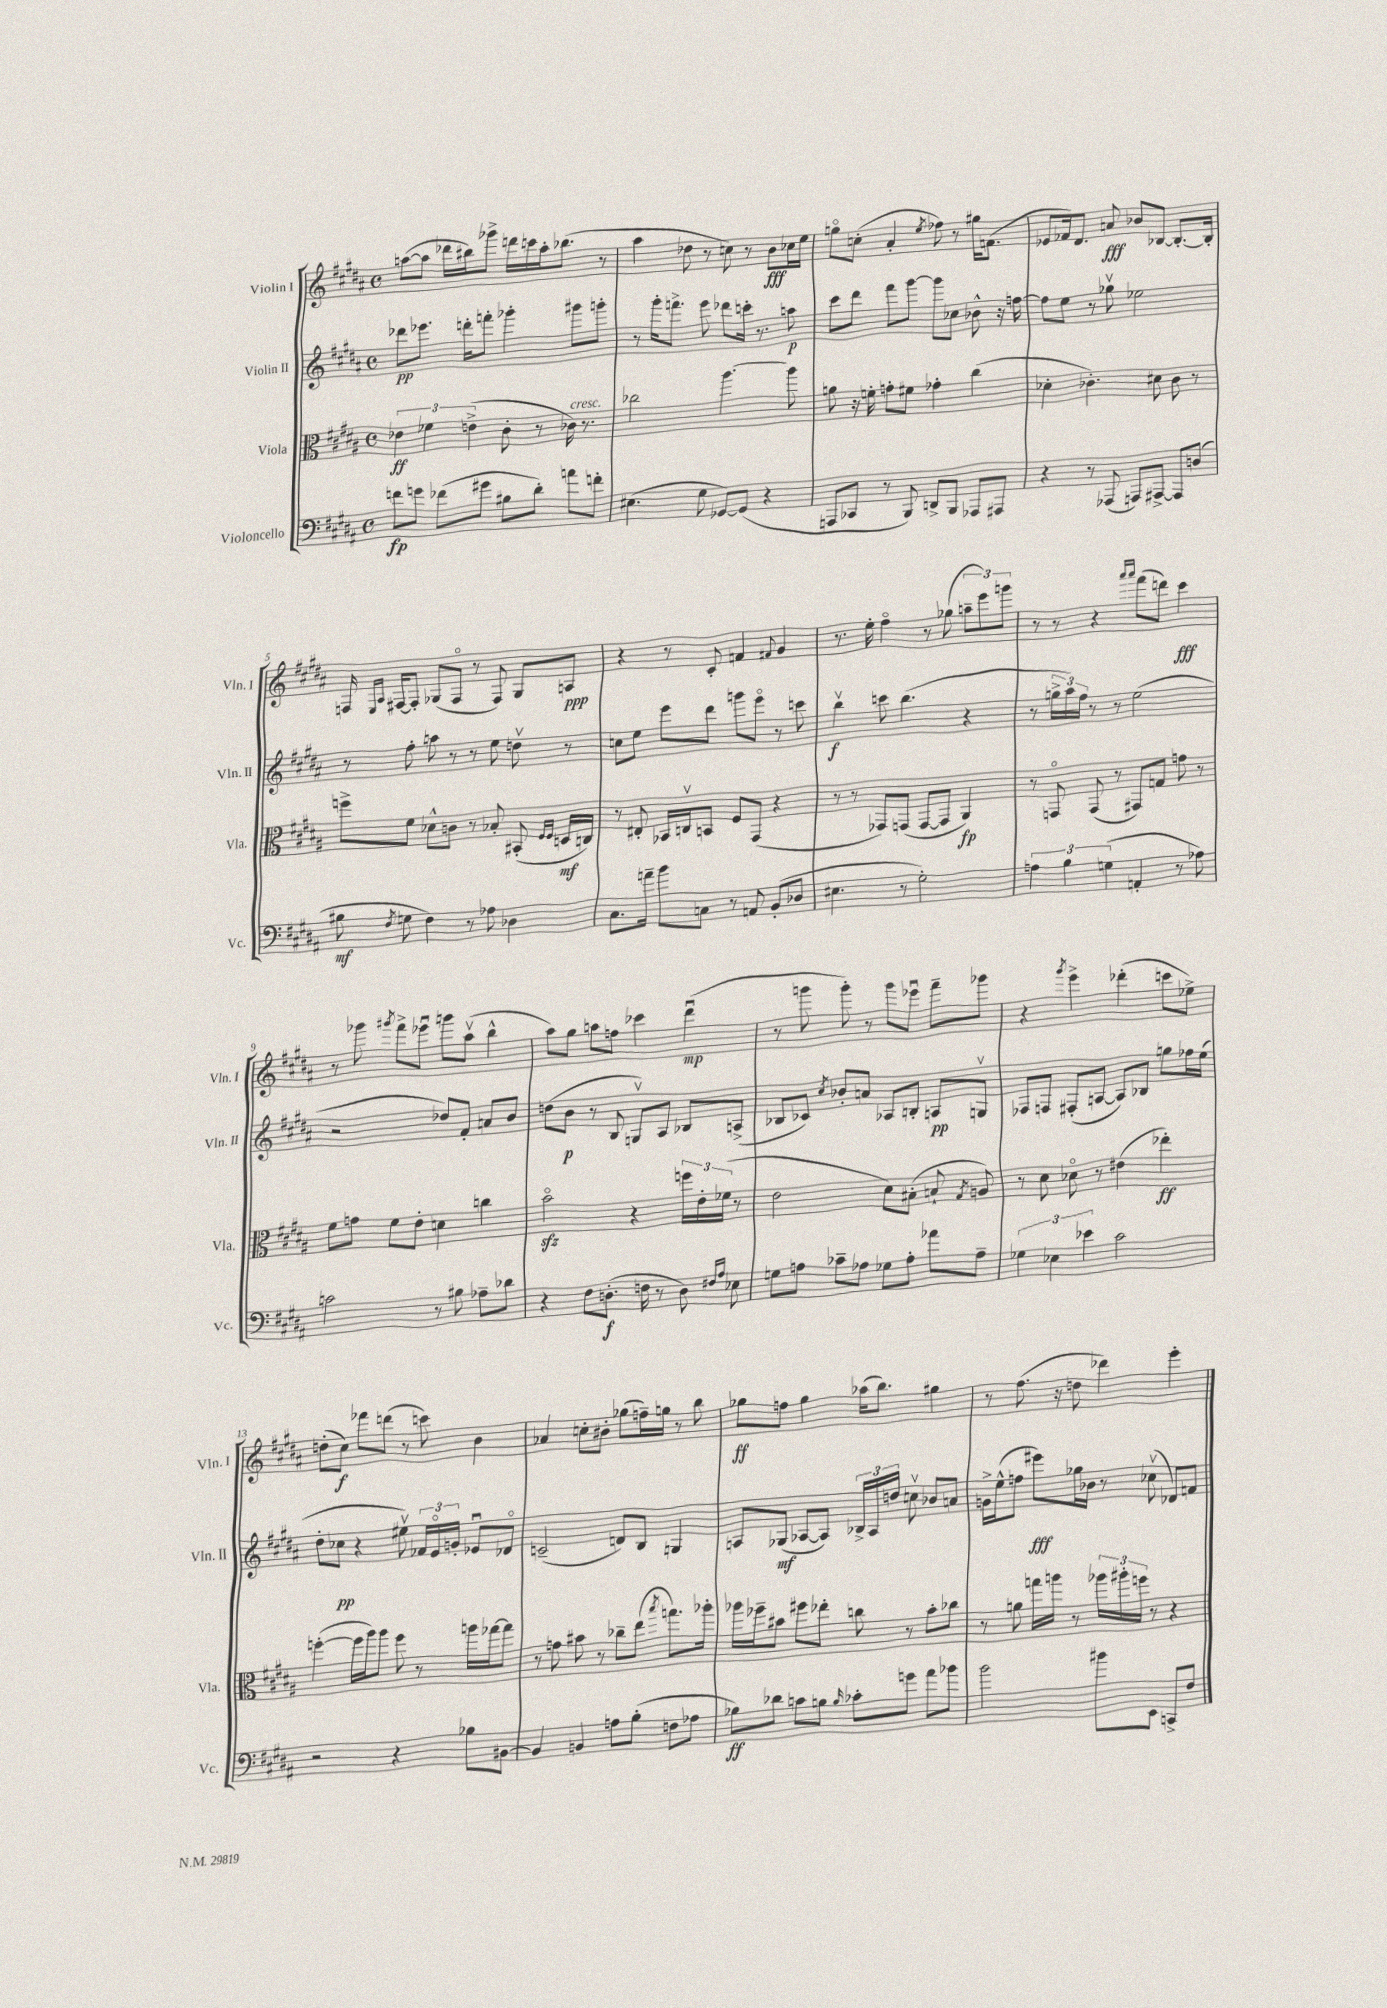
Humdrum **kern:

**kern	**dynam	**kern	**dynam	**kern	**dynam	**kern	**dynam
*part4	*part4	*part3	*part3	*part2	*part2	*part1	*part1
*staff4	*staff4	*staff3	*staff3	*staff2	*staff2	*staff1	*staff1
*I"Violoncello	*	*I"Viola	*	*I"Violin II	*	*I"Violin I	*
*I'Vc.	*	*I'Vla.	*	*I'Vln. II	*	*I'Vln. I	*
*clefF4	*	*clefC3	*	*clefG2	*	*clefG2	*
*k[f#c#g#d#a#]	*	*k[f#c#g#d#a#]	*	*k[f#c#g#d#a#]	*	*k[f#c#g#d#a#]	*
*M4/4	*	*M4/4	*	*M4/4	*	*M4/4	*
*met(c)	*	*met(c)	*	*met(c)	*	*met(c)	*
=1	=1	=1	=1	=1	=1	=1	=1
8fn\L	fp	6e-X\	ff	8ddd-X\L	pp	([8aan\L	.
8gn\J	.	.	.	8.eee-X\J	.	8aa\J]	.
.	.	6f-X\	.	.	.	.	.
(8f-X\L	.	.	.	.	.	16ddd-X\LL	.
.	.	.	.	16dddn'\KL	.	16bb#X\J)	.
.	.	(6en^\	.	.	.	.	.
8g#X\J	.	.	.	8fffn'\J	.	8ggg-X^\J	.
8B#X\L	.	8c#'\	.	4ggg-X'\	.	16dddn\LL	.
.	.	.	.	.	.	16cccn\	.
8d#'\J)	.	8r	.	.	.	16aa'\J	.
.	.	.	.	.	.	(8.bb-X\J	.
!	!	!LO:TX:a:i:t=cresc.	!	!	!	!	!
8an\L	.	16c-X\)	.	8ggg#X\L	.	.	.
.	.	8.r	.	.	.	.	.
8fn'\J	.	.	.	8gggn'\J	.	8r	.
=2	=2	=2	=2	=2	=2	=2	=2
(4.E#X\	.	2cc-X\	.	8r	.	4aa#\	.
.	.	.	.	16ggg#'\KL	.	.	.
.	.	.	.	8.fffn^\J	.	.	.
.	.	.	.	.	.	8dd-X\	.
8G#\	.	.	.	8eee\	.	8r	.
[8GG-X/L)	.	[4.aa#\	.	8ddd-X\L	.	8ccn\)	.
(8GG-/J]	.	.	.	16cccn'\Jk	.	8r	.
.	.	.	.	8.r	.	.	.
4r	.	.	.	.	.	8b\L	fff
.	.	8aa#\]	.	8aan\	p	16cc-X\L	.
.	.	.	.	.	.	16ee\JJ	.
=3	=3	=3	=3	=3	=3	=3	=3
8AAAn/L	.	8an\	.	8ccc#\L	.	8ggn\L	.
8CC-X/J	.	16r	.	8ddd#\J	.	(8ccn'\J	.
.	.	16fn'\	.	.	.	.	.
8r	.	8gn'\L	.	8fff#\L	.	4a#'/	.
8BBB/)	.	8f#X\J	.	[8ggg#\J	.	.	.
.	.	.	.	.	.	8qee/	.
8DDn^/L	.	4g-X'\	.	8ggg#\L]	.	8ff-X\)	.
8BBB/J	.	.	.	8cc-X\J	.	8r	.
8AAA-X/L	.	(4cc#\	.	8b-X^^\	.	16gg#X\KL	.
.	.	.	.	.	.	(8.fn\J	.
8AAA#X/J	.	.	.	16r	.	.	.
.	.	.	.	[16ffn\	.	.	.
=4	=4	=4	=4	=4	=4	=4	=4
4r	.	4d-X'\	.	8ff\L]	.	8e-X/L	.
.	.	.	.	8ee\J	.	16f-X/k)	.
.	.	.	.	.	.	8.d#/J	.
8r	.	4.c-X'\)	.	8r	.	.	.
(8AAA-X/	.	.	.	8gg-Xv\	.	8an/	fff
8AAAn/L)	.	.	.	2ee-X\	.	8b-X/L	.
[8AAA#X^/J	.	8d#X\	.	.	.	[8B-X/J	.
8AAA#/L]	.	8c-\	.	.	.	8.B-'/L_	.
(8Dn/J	.	8r	.	.	.	.	.
.	.	.	.	.	.	16B-'/Jk]	.
!!LO:LB:g=z
=5	=5	=5	=5	=5	=5	=5	=5
8B#X\	mf	8ffn^\L	.	8r	.	16Fn/	.
.	.	.	.	.	.	16qqE/LL	.
.	.	.	.	.	.	16qqA#/JJ	.
.	.	.	.	.	.	[16F#X/KL	.
8qF#/	.	.	.	.	.	.	.
8Gn\	.	8f#\J	.	8ff#'\	.	8F#'/J]	.
4F#\)	.	8d-X^^\L	.	8aan\	.	(8G-X/L	.
.	.	8cn\J	.	8r	.	8F#/J	.
8r	.	8r	.	8r	.	8r	.
8A-X\	.	8B-X'/	.	8ee\	.	8F#/)	.
4D-X\	.	(8BB#X'/	.	8ddnv\	.	8G-/L	.
.	.	16qqF#/LL	.	.	.	.	.
.	.	16qqF#/JJ	.	.	.	.	.
.	.	16Dn/LL	mf	8r	.	8An/J	ppp
.	.	16Cn/JJ)	.	.	.	.	.
=6	=6	=6	=6	=6	=6	=6	=6
8.C#\L	.	8r	.	8ccn\L	.	4r	.
.	.	8E#X'/	.	8ee\J	.	.	.
16an~\Jk	.	.	.	.	.	.	.
8b\L	.	16BB-X/LL	.	8eee\L	.	8r	.
.	.	16Cnv/J	.	.	.	.	.
8Cn\J	.	8BBn/J	.	8ddd#\J	.	8c#'/	.
8r	.	8F#/L	.	8gggn\L	.	4fn/	.
8AAn/	.	(8GG#/J	.	8eee\J	.	.	.
.	.	.	.	.	.	8qqf#X/	.
(8BB'/L	.	4r	.	8r	.	4g#/	.
8D-X/J	.	.	.	8cccn\	.	.	.
=7	=7	=7	=7	=7	=7	=7	=7
4.E#X\	.	8r	.	4bbv\	f	8.r	.
.	.	8r	.	.	.	.	.
.	.	.	.	.	.	16ee'\	.
.	.	8GG-X/L)	.	8cccn\	.	4ff#\	.
8r	.	(8GGn/J	.	(4.bb\	.	.	.
2G#'\)	.	[8GG/L	.	.	.	8r	.
.	.	8GG/J]	.	.	.	(8gg-X\	.
.	.	4AA#/)	fp	4r	.	12aan~\L	.
.	.	.	.	.	.	12eee\)	.
.	.	.	.	.	.	12gggn\J	.
=8	=8	=8	=8	=8	=8	=8	=8
6An\	.	8r	.	8r	.	8r	.
.	.	8GGn/	.	24ggn^\LL	.	8r	.
6B\	.	.	.	24aa#\)	.	.	.
.	.	.	.	24ff#\JJ	.	.	.
.	.	(8GG/	.	8r	.	4r	.
(6Gn\	.	.	.	.	.	.	.
.	.	8r	.	8r	.	.	.
.	.	.	.	.	.	16qqaaa#/LL	.
.	.	.	.	.	.	16qqaaa#/JJ	.
4AAn'/	.	8GG#X/L)	.	(2ee\	.	(8fff#\L	.
.	.	8Gn/J	.	.	.	8dddn\J)	.
8r	.	8gn\	.	.	.	4ccc#\	fff
8A-X\)	.	8r	.	.	.	.	.
!!LO:LB:g=z
=9	=9	=9	=9	=9	=9	=9	=9
2cn\	.	8f#\L	.	2r	.	8r	.
.	.	8gn\J	.	.	.	8ggg-X\	.
.	.	.	.	.	.	8qggg#X/	.
.	.	8f#\L	.	.	.	8fff#^\L	.
.	.	8e'\J	.	.	.	8eee-Xu\J	.
8r	.	4dn\	.	8dd-X/L)	.	8gggn\L	.
8B#X\	.	.	.	8f#'/J	.	(8aa#v\J	.
8A-X~\L	.	4ccn\	.	8an/L	.	4bb^^\	.
8d-X\J	.	.	.	8b/J	.	.	.
=10	=10	=10	=10	=10	=10	=10	=10
4r	.	2bzz\	.	(8ddn\L	.	8aa#\L)	.
.	.	.	.	8b\J	p	8gg#\J	.
8F#\L	.	.	.	8r	.	8aan\L	.
(8.Dn'\J	f	.	.	8B/	.	8ffn\J	.
.	.	4r	.	8Gnv/L)	.	4ccc-X\	.
16Fn\	.	.	.	.	.	.	.
8r	.	.	.	8A#/J	.	.	.
8D\)	.	24ffn\LL	.	8B-X/L	.	(4ddd#u\	mp
.	.	24e'\	.	.	.	.	.
.	.	(24f-X\JJ	.	.	.	.	.
16qqF#X/LL	.	.	.	.	.	.	.
16qqA#/JJ	.	.	.	.	.	.	.
8E-X\	.	8r	.	(8An^/J	.	.	.
=11	=11	=11	=11	=11	=11	=11	=11
8Gn\L	.	2e\	.	8B-X/L	.	8r	.
8An\J	.	.	.	8c-X/J)	.	8gggn\	.
.	.	.	.	8qcc#/	.	.	.
8c-X~\L	.	.	.	8b-X'/L	.	8ggg'\)	.
8A-X\J	.	.	.	8an/J	.	8r	.
8G-X\L	.	8d#\L)	.	8A-X/L	.	8ggg\L	.
8A-'\J	.	(8B#X'\J	.	8Bn'/J	.	8eee-Xu\J	.
8a-X\L	.	8Bn`/	.	8An/L	pp	8fff#~\L	.
.	.	8qG#/	.	.	.	.	.
8A-~\J	.	8An/)	.	8Gnv/J	.	8ggg-X\J	.
=12	=12	=12	=12	=12	=12	=12	=12
6G-X\	.	8r	.	8F-X/L	.	4r	.
.	.	8d#\	.	8Fn/J	.	.	.
6E-X\	.	.	.	.	.	.	.
.	.	.	.	.	.	8qggg#/	.
.	.	8d-X\	.	(8F#X'/L	.	4eee^\	.
6e-X\	.	.	.	.	.	.	.
.	.	8r	.	[8An/J	.	.	.
2c#\	.	(4e#X\	.	8A/L])	.	(4ddd-X'\	.
.	.	.	.	8B-X/J	.	.	.
.	.	4ee-X'\)	ff	8ggn\L	.	8cccn\L	.
.	.	.	.	16ff-X\L	.	8ee-X^\J)	.
.	.	.	.	(16ee\JJ	.	.	.
!!LO:LB:g=z
=13	=13	=13	=13	=13	=13	=13	=13
2r	.	([4ffn'\	.	8dd#'\L	.	(8ddn'\L	.
.	.	.	.	8cc-X\J	pp	8cc#\J)	f
.	.	16ff\LL]	.	4r	.	8fff-X\L	.
.	.	16aa#\J)	.	.	.	.	.
.	.	8aa#\J	.	.	.	(8dddn\J	.
4r	.	8ff\	.	8ee#Xv\)	.	8r	.
.	.	8r	.	24f-X/LL	.	8cccn\)	.
.	.	.	.	24e/	.	.	.
.	.	.	.	24gn'/JJ	.	.	.
8B-X\L	.	16aan\LL	.	8e-Xu/L	.	4b\	.
.	.	[16gg-X\J	.	.	.	.	.
[8BB#X\J	.	8gg-\J]	.	8d-X/J	.	.	.
=14	=14	=14	=14	=14	=14	=14	=14
4BB#/]	.	8r	.	(2cn~/	.	4a-X/	.
.	.	8gn\	.	.	.	.	.
4BBn/	.	8b#X\	.	.	.	8ccn'\L	.
.	.	8r	.	.	.	8b#X'\J	.
8An\L	.	8cc-X~\L	.	8dn/L)	.	(8gg-X\L	.
(8B'\J	.	(8ee\J	.	8B/J	.	16ffn~\L)	.
.	.	.	.	.	.	16ggn\JJ	.
.	.	8qbb/	.	.	.	.	.
8Fn\L	.	8.ggn\L)	.	4Gn/	.	8r	.
8A-X\J	.	.	.	.	.	8bb\	.
.	.	16aa-X'\Jk	.	.	.	.	.
=15	=15	=15	=15	=15	=15	=15	=15
8B-X\L)	ff	16aa-X\LL	.	8An/L	.	8gg-X\L	ff
.	.	16ff-X~\J	.	.	.	.	.
8d-X\J	.	8b#X\J	.	(8G-X/J	mf	8ffn\J	.
8cn\L	.	8ff#X\L	.	[8A-X/L	.	4gg-\	.
8Bn\J	.	8ee-X'\J	.	8A-/J])	.	.	.
16qqB/	.	.	.	.	.	.	.
8c-X'\L	.	8ccn\	.	24B-X^/LL	.	(16aa-X\KL	.
.	.	.	.	24A-/	.	.	.
.	.	.	.	.	.	8.bb\J)	.
.	.	.	.	24ddn/JJ	.	.	.
8gn\J	.	8r	.	8ccnv\	.	.	.
8a#\L	.	8b#'\L	.	8b-X/L	.	4gg#X\	.
8b-X\J	.	8cc-X\J	.	8an/J	.	.	.
=16	=16	=16	=16	=16	=16	=16	=16
2b\	.	8r	.	16gn^\LL	.	8r	.
.	.	.	.	(16ee^^\J	.	.	.
.	.	8an\	.	8ffn\J	.	(8.ff#\	.
.	.	16ggn\LL	.	8eee#X\L)	fff	.	.
.	.	16aan\JJ	.	.	.	16r	.
.	.	8r	.	16gg-X\L	.	8ddn\	.
.	.	.	.	16b-X\JJ	.	.	.
8b#X\L	.	24aa-X\LL	.	8r	.	4ddd-X\)	.
.	.	24aa#X'\	.	.	.	.	.
.	.	24ffn\JJ	.	.	.	.	.
8EE\J	.	8r	.	(8cc-Xv\	.	.	.
8CCn^/L	.	4r	.	8d-X/L)	.	4eee'\	.
8F#/J	.	.	.	8fn/J	.	.	.
==	==	==	==	==	==	==	==
*-	*-	*-	*-	*-	*-	*-	*-
